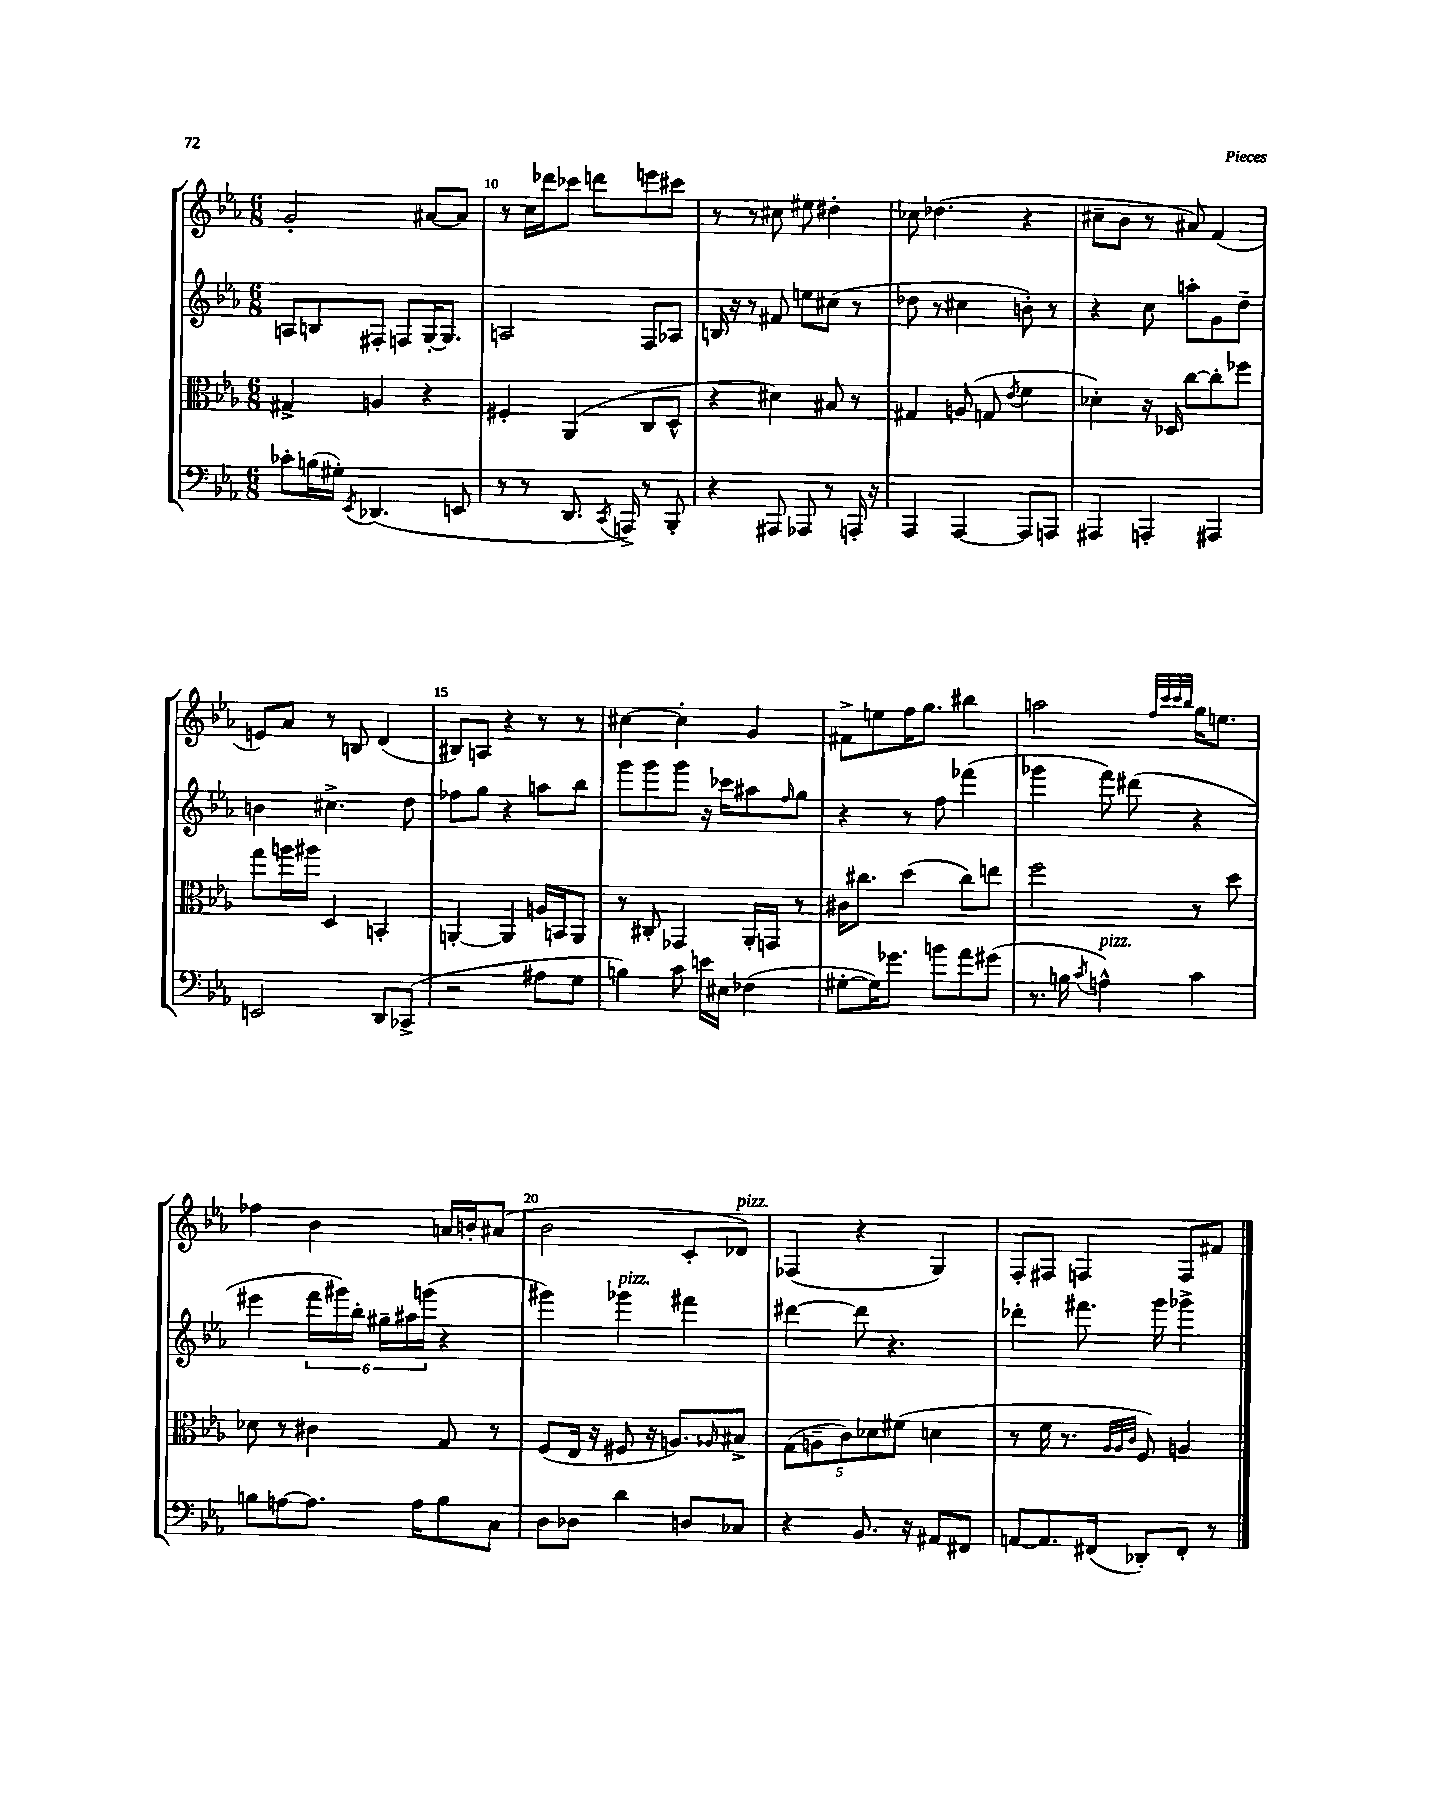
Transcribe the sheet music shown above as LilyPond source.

<<
\new StaffGroup <<
\new Staff = "s0" {
    \clef treble \key ees \major \numericTimeSignature \time 6/8
    g'2-. ais'8~ ais'8 |
    r8 c''16 des'''16 ces'''8 d'''8 e'''8 cis'''8 |
    r8 r8 cis''8 eis''8 dis''4-. |
    ces''8 des''4.( r4 |
    cis''8-- bes'8 r8 ais'8) f'4( |
    e'8) aes'8 r8 b8 d'4( |
    bis8) a8 r4 r8 r8 |
    cis''4~ cis''4-. g'4 |
    fis'8-> e''8 f''16 g''8. bis''4 |
    a''2 \grace { f''32 c'''32 c'''32 bes''32 } g''16 e''8. |
    fes''4 bes'4 a'16 b'16-. ais'8( |
    bes'2 c'8-. des'8^\markup { \italic "pizz." }) |
    fes4( r4 g4) |
    f8-. fis8 f4 f8 fis'8 \bar "|." |
}
\new Staff = "s1" {
    \clef treble \key ees \major \numericTimeSignature \time 6/8
    a8 b8 fis8-. f8 g16~-. g8. |
    a2 f8 aes8 |
    b16 r16 r8 fis'8 e''8 cis''8( r8 |
    des''8 r8 cis''4 b'8-.) r8 |
    r4 c''8 a''8-. g'8 d''8-- |
    b'4 cis''4.-> d''8 |
    fes''8 g''8 r4 a''8 bes''8 |
    g'''8 g'''8 g'''8 r16 ces'''16 ais''8 \grace { f''16 } g''8 |
    r4 r8 f''8 fes'''4( |
    ges'''4 f'''8) dis'''8( r4 |
    eis'''4 \tuplet 6/4 { f'''16 gis'''16) bes''16-. gis''16-- ais''16 g'''16( } r4 |
    gis'''4) ges'''4^\markup { \italic "pizz." } fis'''4 |
    dis'''4~ dis'''8 r4. |
    des'''4-. fis'''8. g'''16 ges'''4-> \bar "|." |
}
\new Staff = "s2" {
    \clef alto \key ees \major \numericTimeSignature \time 6/8
    gis4-> a4 r4 |
    fis4-. aes,4( c8 d8-^ |
    r4 dis'4) bis8 r8 |
    gis4 a8( g8 \acciaccatura { ees'8 } f'4 |
    des'4-.) r16 des16 c''8~ c''8-. fes''8 |
    g''8 a''16 ais''16 d4 b,4-. |
    a,4~-. a,4 a16 b,16 a,8 |
    r8 cis8-. ges,4 aes,16-. g,16 r8 |
    cis'16 cis''8. d''4( cis''8) e''8 |
    f''2 r8 d''8 |
    des'8 r8 cis'4 g8 r8 |
    f8( ees16 r16 fis8 r16 a8.) \grace { aes16 } bis8-> |
    \tuplet 5/4 { g8( a8-- c'8) des'8 fis'8( } d'4 |
    r8 f'16 r8. \grace { aes32 aes32 c'32 } f8) a4 \bar "|." |
}
\new Staff = "s3" {
    \clef bass \key ees \major \numericTimeSignature \time 6/8
    ces'8-. b16( gis16-.) \acciaccatura { ees,8 } des,4.( e,8 |
    r8 r8 d,8. \acciaccatura { c,8 } a,,16->) r8 bes,,8-. |
    r4 ais,,8 aes,,8 r8 a,,16-. r16 |
    aes,,4 aes,,4~ aes,,8 a,,8 |
    ais,,4 a,,4-. ais,,4 |
    e,2 d,8 ces,8->( |
    r2 ais8 g8 |
    b4) c'8 e'16 eis16 fes4( |
    gis8~-. gis16) ges'8. b'8 aes'8 gis'8( |
    r8. b16 \acciaccatura { c'8 } a4-^^\markup { \italic "pizz." }) c'4 |
    b8 a8~ a8. a16 b8 c8 |
    d8 des8 d'4 d8 ces8 |
    r4 bes,8. r16 ais,8 fis,8 |
    a,8~ a,8. fis,16( des,8-.) fis,8-. r8 \bar "|." |
}
>>
>>
\layout { \context { \Score currentBarNumber = #9 \override BarNumber.break-visibility = ##(#f #t #t) barNumberVisibility = #(every-nth-bar-number-visible 5) } }
